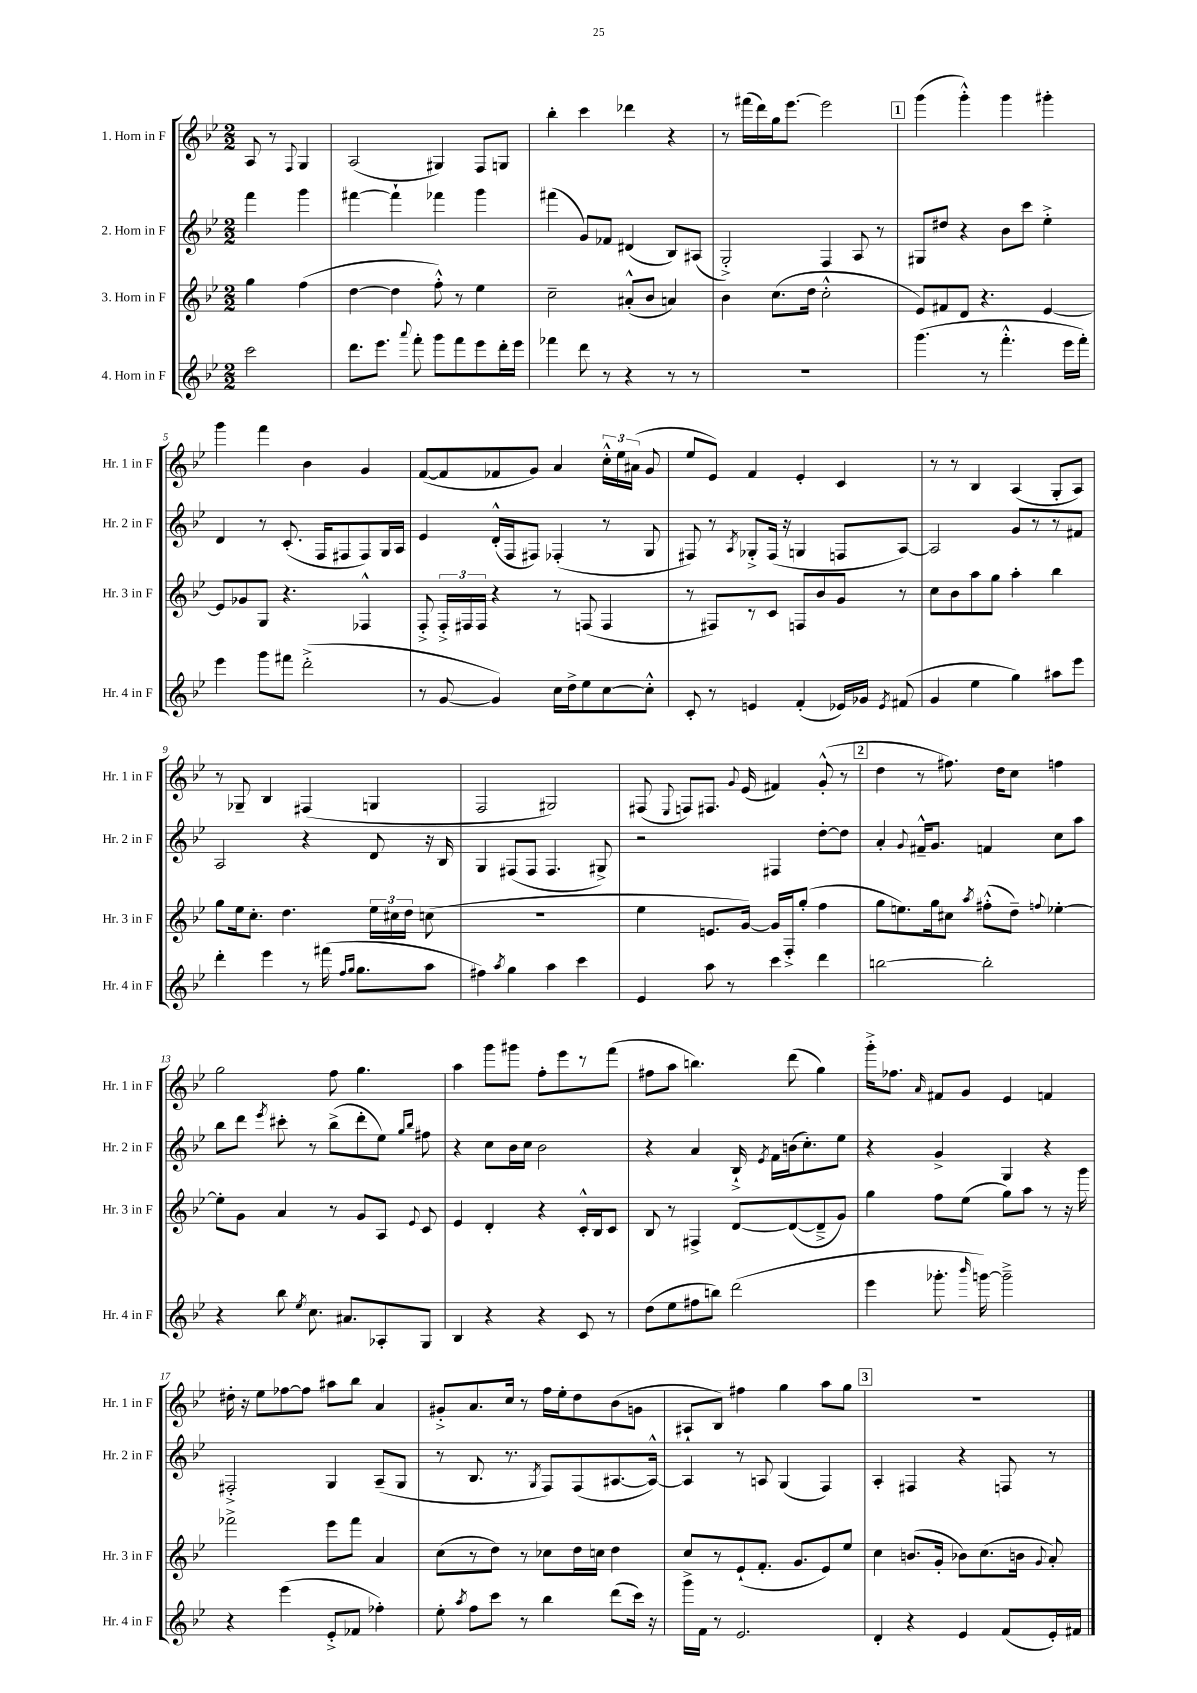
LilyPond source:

<<
\new StaffGroup <<
\new Staff = "s0" \with { instrumentName = "1. Horn in F" shortInstrumentName = "Hr. 1 in F" } {
    \clef treble \key bes \major \numericTimeSignature \time 2/2 \partial 2
    \autoBeamOff a8 r8 \appoggiatura { f8 } g4 |
    a2( gis4) f8[ g8] |
    bes''4-. c'''4 des'''4 r4 |
    r8 fis'''16[( d'''16) g''16 ees'''8.]~ ees'''2 |
    \mark \markup { \box "1" } g'''4( g'''4-.-^) g'''4 gis'''4-. |
    g'''4 f'''4 bes'4 g'4 |
    f'8[~( f'8 fes'8 g'8]) a'4 \tuplet 3/2 { c''16[-.-^ ees''16 ais'16]( } g'8 |
    ees''8[ ees'8]) f'4 ees'4-. c'4 |
    r8 r8 bes4 a4( g8[-. a8]) |
    r8 ges8-- bes4 fis4( g4 |
    f2 gis2) |
    fis8( \appoggiatura { ees8 } f8[) fis8.] \appoggiatura { g'8 } ees'16( fis'4) g'8-.-^( r8 |
    \mark \markup { \box "2" } d''4 r8 fis''8.) d''16[ c''8] f''4 |
    g''2 f''8 g''4. |
    a''4 g'''8[ gis'''8] f''8[-. ees'''8 r8 f'''8]( |
    fis''8[ a''8] b''4.) d'''8( g''4) |
    g'''16[-.-> fes''8.] \grace { a'16 } fis'8[ g'8] ees'4 f'4 |
    dis''16-. r16 ees''8[ fes''8~ fes''8] ais''8[ bes''8] a'4 |
    gis'8[-.-> a'8. c''16] r8 f''16[ ees''16-. d''8 bes'8( g'8] |
    ais8[-! bes8]) fis''4 g''4 a''8[ g''8] |
    \mark \markup { \box "3" } R1 \bar "|." |
}
\new Staff = "s1" \with { instrumentName = "2. Horn in F" shortInstrumentName = "Hr. 2 in F" } {
    \clef treble \key bes \major \numericTimeSignature \time 2/2 \partial 2
    \autoBeamOff f'''4 g'''4 |
    fis'''4~ fis'''4-! fes'''4 g'''4 |
    fis'''4( g'8[) fes'8] dis'4( bes8[) ais8]( |
    g2-.->) f4 a8 r8 |
    \mark \markup { \box "1" } gis8[ dis''8] r4 bes'8[ c'''8] ees''4-.-> |
    d'4 r8 c'8.-.( f16[ fis8 fis8) g16 a16] |
    ees'4 d'16[-.-^( f16 fis8]) fes4-.( r8 g8 |
    fis8) r8 \acciaccatura { a8 } ges8[-.-> fis16]( r16 g4 f8[ a8]~) |
    a2 g'8[ r8 r8 fis'8] |
    a2 r4 d'8 r16 bes16 |
    g4 fis8[( fis8] fis4. gis8->) |
    r2 fis4 d''8[~-. d''8] |
    \mark \markup { \box "2" } a'4-. \appoggiatura { g'8 } fis'16[---^ g'8.] f'4 c''8[ a''8] |
    bes''8[ d'''8] \acciaccatura { ees'''8 } cis'''8-. r8 bes''8[->( d'''8-. ees''8]) \grace { g''16[ bes''16] } fis''8 |
    r4 c''8[ bes'16 c''16] bes'2 |
    r4 a'4 bes16-!-> \acciaccatura { ees'8 } f'16[ b'16( c''8.-.) ees''8] |
    r4 g'4-> g4 r4 |
    fis2-.-> g4 a8[--( g8] |
    r8 bes8. r8. \acciaccatura { g8 } f8[) f8( ais8.~ ais16]~-^) |
    ais4 r8 a8 g4( f4) |
    \mark \markup { \box "3" } a4-. fis4 r4 f8 r8 \bar "|." |
}
\new Staff = "s2" \with { instrumentName = "3. Horn in F" shortInstrumentName = "Hr. 3 in F" } {
    \clef treble \key bes \major \numericTimeSignature \time 2/2 \partial 2
    \autoBeamOff g''4 f''4( |
    d''4~ d''4 f''8-.-^) r8 ees''4 |
    c''2-- ais'8[-.-^( bes'8] a'4) |
    bes'4 c''8.[( d''16] c''2-.-^ |
    \mark \markup { \box "1" } ees'8[) fis'8 d'8] r4. ees'4~ |
    ees'8[ ges'8 g8] r4. fes4-^ |
    f8-.-> \tuplet 3/2 { f16[-.-> fis16 fis16] } r4 r8 f8( f4 |
    r8 fis8[) r8 c'8] f8[ bes'8 g'8] r8 |
    c''8[ bes'8 a''8 g''8] a''4-. bes''4 |
    g''8[ ees''16 c''8.]-. d''4. \tuplet 3/2 { ees''16[ cis''16 d''16] } c''8( |
    R1 |
    ees''4 e'8.[ g'16]~) g'16[ f16-.-> g''8]-.( f''4 |
    \mark \markup { \box "2" } g''8[ e''8.) g''16 cis''8] \acciaccatura { a''8 } fis''8[-.-^( d''8]--) \appoggiatura { f''8 } ees''4~-. |
    ees''8[-. g'8] a'4 r8 g'8[ a8] \appoggiatura { ees'8 } c'8 |
    ees'4 d'4-. r4 c'16[-.-^ bes16 c'8] |
    bes8 r8 fis4-> d'8[~ d'8~( d'8---> g'8]) |
    g''4 f''8[ ees''8]( g''8[) a''8] r8 r16 g'''16 |
    fes'''2-> ees'''8[ fes'''8] a'4 |
    c''8[( r8 d''8]) r8 ces''8[ d''16 c''16] d''4 |
    c''8[ r8 ees'8-!( f'8.]-. g'8.[ ees'8) ees''8] |
    \mark \markup { \box "3" } c''4 b'8.[( g'16]-. bes'8[) c''8.( b'16] \appoggiatura { g'8 } a'8-.) \bar "|." |
}
\new Staff = "s3" \with { instrumentName = "4. Horn in F" shortInstrumentName = "Hr. 4 in F" } {
    \clef treble \key bes \major \numericTimeSignature \time 2/2 \partial 2
    \autoBeamOff c'''2 |
    d'''8.[ ees'''8.] \appoggiatura { a'''8 } f'''8-. g'''8[ f'''8 ees'''8 d'''16-. ees'''16] |
    fes'''4 d'''8 r8 r4 r8 r8 |
    R1 |
    \mark \markup { \box "1" } g'''4.( r8 f'''4.-.-^ ees'''16[ f'''16]-.) |
    ees'''4 g'''8[ fis'''8] d'''2-.->( |
    r8 g'8~ g'4) c''16[ d''16-> ees''8 c''8~ c''8]-.-^ |
    c'8-. r8 e'4 f'4-.( ees'16[) ges'16] \acciaccatura { ees'8 } fis'8( |
    g'4 ees''4 g''4) ais''8[ ees'''8] |
    d'''4-. ees'''4 r8 fis'''16( \grace { f''16[ g''16] } g''8.[ a''8] |
    fis''4) \acciaccatura { a''8 } g''4 a''4 c'''4 |
    ees'4 a''8 r8 c'''4 d'''4 |
    \mark \markup { \box "2" } b''2~ b''2-. |
    r4 bes''8 \acciaccatura { ees''8 } c''8. ais'8.[ aes8-. g8] |
    bes4 r4 r4 c'8 r8 |
    d''8[( ees''8 fis''8 b''8]) d'''2( |
    ees'''4 ges'''8.-. \grace { bes'''16 } g'''16~) g'''2---> |
    r4 ees'''4( ees'8[-.-> fes'8] fes''4-.) |
    ees''8-. \acciaccatura { a''8 } f''8[ c'''8] r8 bes''4 d'''8[( c'''16]) r16 |
    g'''16[-> f'16] r8 ees'2. |
    \mark \markup { \box "3" } d'4-. r4 ees'4 f'8[( ees'16-.) fis'16] \bar "|." |
}
>>
>>
